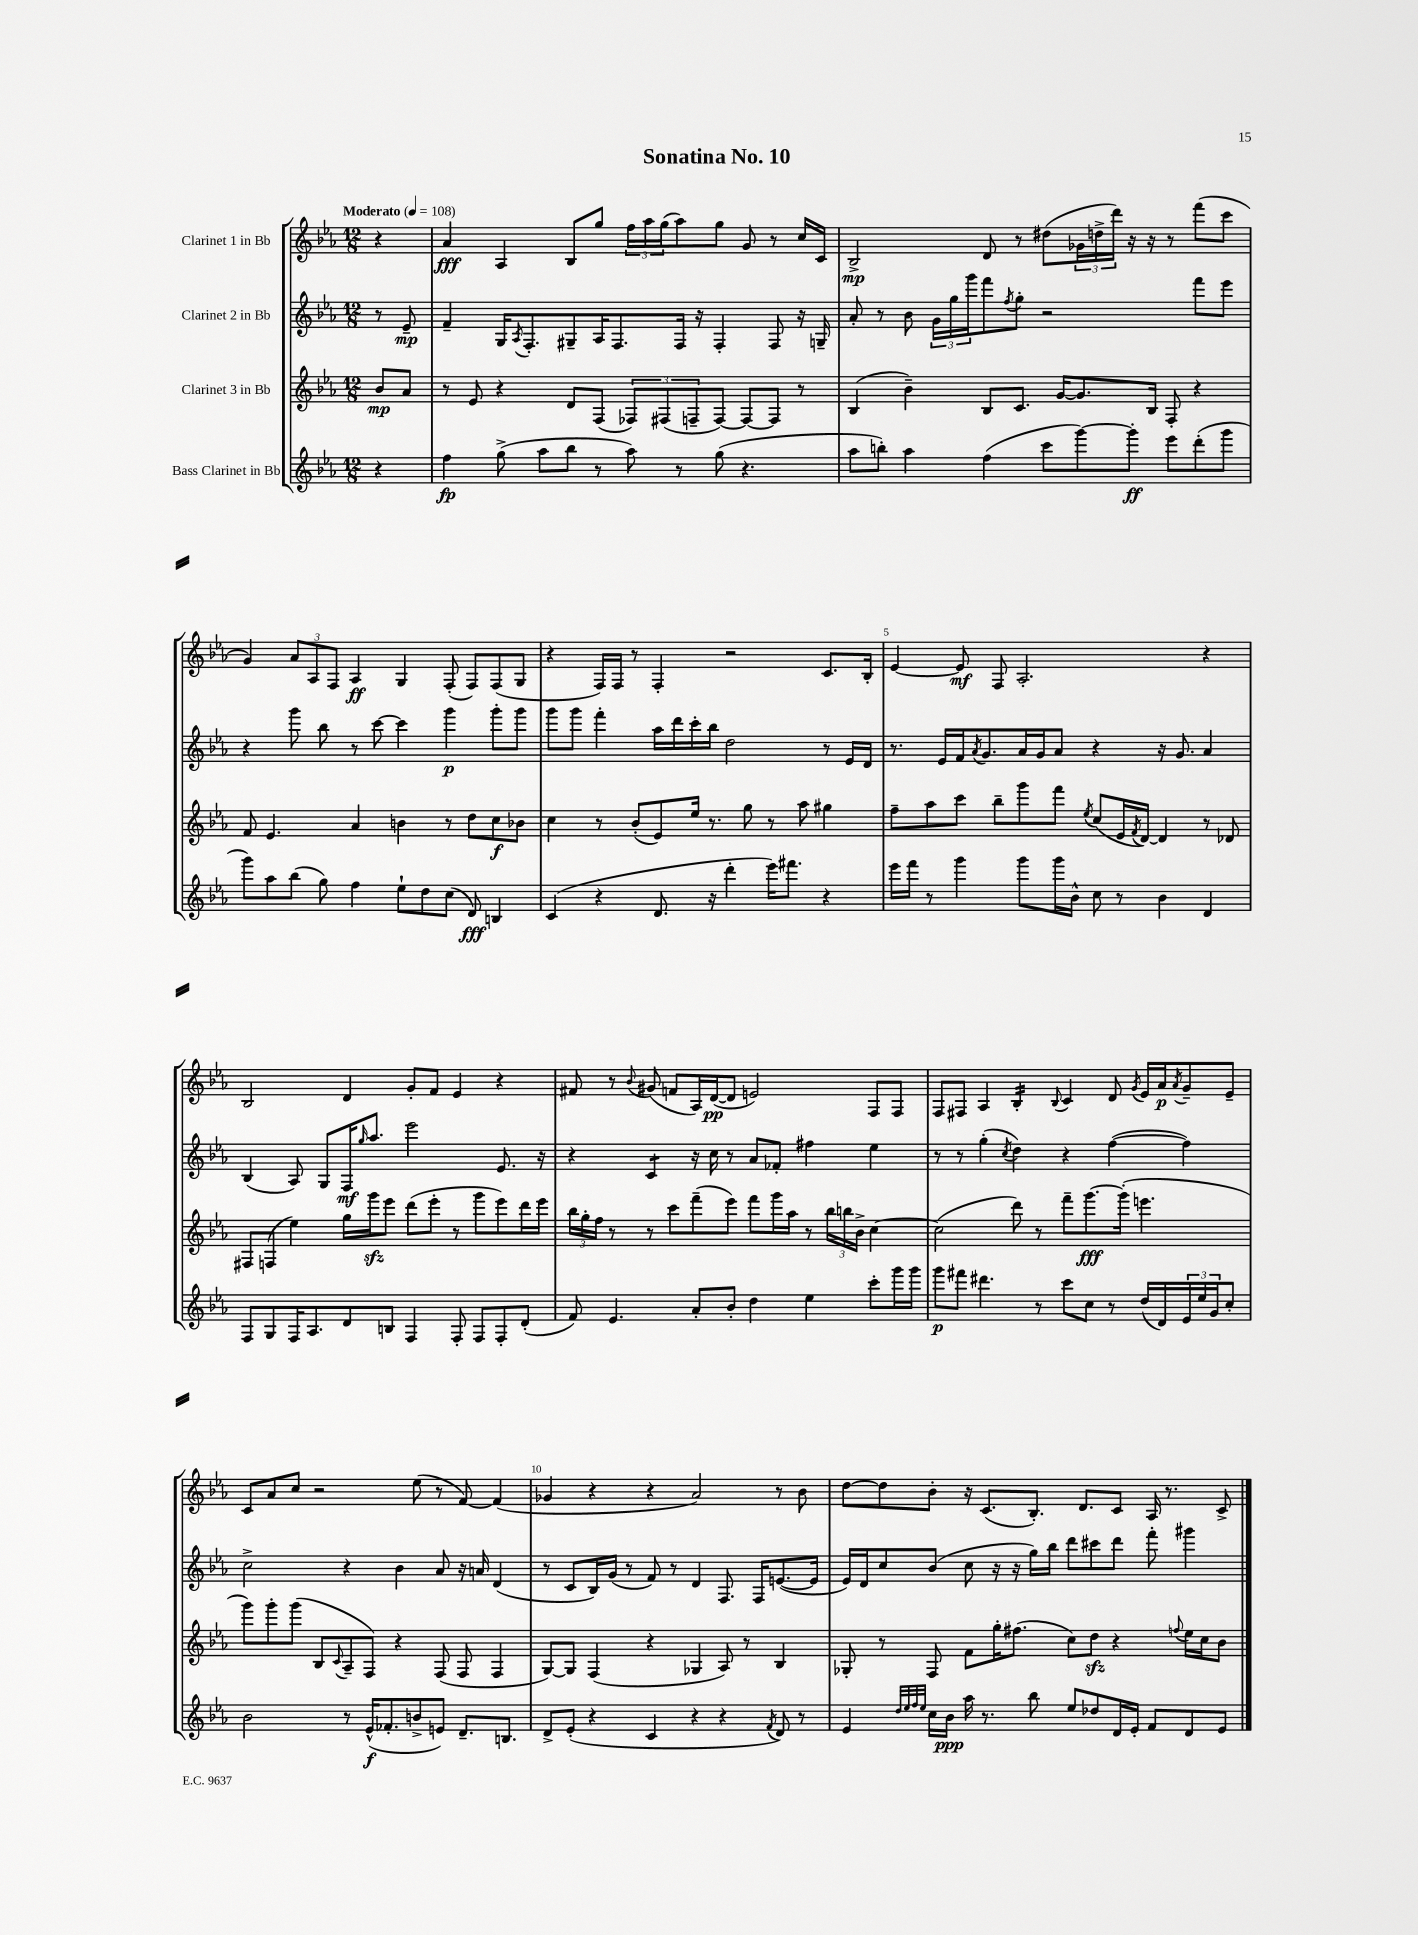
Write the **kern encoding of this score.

**kern	**kern	**kern	**kern
*staff4	*staff3	*staff2	*staff1
*clefG2	*clefG2	*clefG2	*clefG2
*k[b-e-a-]	*k[b-e-a-]	*k[b-e-a-]	*k[b-e-a-]
*M12/8	*M12/8	*M12/8	*M12/8
*MM108	*MM108	*MM108	*MM108
4r	8b-/L	8r	4r
.	8a-/J	8e-~/	.
=	=	=	=
4ff\	8r	4f~/	4a-/
.	8e-/	.	.
(8gg^\	4r	16G/LK	4A-/
.	.	8qA-/	.
.	.	8.F'/	.
8aa-\L	.	.	.
8bb-\J	8d/L	8G#~/	8B-/L
8r	(8F/J	16A-/K	8gg/J
.	.	8.F/	.
8aa-\)	12F-/L)	.	24ff\LL
.	.	.	24aa-\
.	(12F#/	.	(24gg\J
8r	.	16F/Jk	8aa-\)
.	12F~/	.	.
.	.	16r	.
(8gg\	[8F/J)	4F'/	8gg\J
4.r	8F/_L	.	8g/
.	8F/]J	8F/	8r
.	8r	16r	16cc/LL
.	.	16G~/	16c/JJ
=	=	=	=
8aa-\L	(4B-/	8a-'/	2B-^/
8bb'\J)	.	8r	.
4aa-\	4b-~\)	8b-\	.
.	.	24g\LL	.
.	.	24gg\	.
.	.	24ggg\J	.
(4ff\	8B-/L	8fff\	8d/
.	.	8qff/	.
.	8.c/J	8gg'\J	8r
8ccc\L	.	2r	(8dd#\L
.	[16g/LK	.	.
[8ggg\)	8.g/]	.	24g-\L
.	.	.	24dd^\
.	.	.	24ddd\JJ)
8ggg'\]J	.	.	16r
.	16B-/Jk	.	16r
8eee-\L	8F'/	.	8r
(8ddd'\	4r	8fff\L	(8fff\L
8ggg\J	.	8eee-\J	8ccc\J
=	=	=	=
8ggg\L)	8f/	4r	4g/)
8aa-\	4.e-/	.	.
(8bb-\J	.	8ggg\	12a-/L
.	.	.	12A-/
8gg\)	.	8bb-\	.
.	.	.	12F/J
4ff\	4a-/	8r	4A-/
.	.	[8ccc\	.
8ee-`\L	4b\	4ccc\]	4G/
8dd\	.	.	.
(8cc\J	8r	4ggg\	(8F'/
8d/)	8dd\L	.	8F/L)
4B/	8cc\	8ggg'\L	(8F/
.	8b-\J	8ggg\J	8G/J
=	=	=	=
(4c/	4cc\	8ggg\L	4r
.	.	8ggg\J	.
4r	8r	4fff'\	16F/LL)
.	.	.	16F/JJ
.	(8b-'/L	.	8r
8.d/	8e-/)	16aa-\LL	4F'/
.	.	16ddd\	.
.	16ee-/Jk	16ccc'\	.
16r	8.r	16bb-\JJ	.
4ddd'\	.	2dd\	2r
.	8gg\	.	.
16eee-\LK)	8r	.	.
8.fff#\J	.	.	.
.	8aa-\	.	.
4r	4gg#\	8r	8.c/L
.	.	16e-/LL	.
.	.	16d/JJ	16B-'/Jk
=	=	=	=
16eee-\LL	8ff~\L	8.r	[4e-/
16fff\JJ	.	.	.
8r	8aa-\	.	.
.	.	16e-/LL	.
4ggg\	8ccc\J	16f/J	8e-/]
.	.	8qa-/	.
.	.	8.g/	.
.	8bb-~\L	.	8F/
8ggg\L	8ggg\	16a-/L	2.A-'/
.	.	16g/J	.
16ggg\L	8fff\J	8a-/J	.
16b-^^\JJ	.	.	.
.	8qee-/	.	.
8cc\	(8cc/L	4r	.
8r	16e-/L	.	.
.	8qf/	.	.
.	[16d/JJ)	.	.
4b-\	4d/]	16r	.
.	.	8.g/	.
4d/	8r	4a-/	4r
.	8d-/	.	.
=	=	=	=
8F/L	8F#/L	(4B-/	2B-/
8G/	(8F/J	.	.
16F/K	4ee-\)	8A-/)	.
8.A-/	.	.	.
.	.	8G/L	.
8d/	16gg\LL	16F/K	4d/
.	.	16qqgg/	.
.	16ggg\J	8.aa-/J	.
8B/J	8eee-\J	.	.
4F/	(8ddd\L	2eee-\	8g'/L
.	8eee-'\J	.	8f/J
8F'/	8r	.	4e-/
8F/L	8ggg\L	.	.
8F'/	8eee-\)	8.e-/	4r
(8d'/J	16ddd\L	.	.
.	16eee-\JJ	16r	.
=	=	=	=
8f/)	24bb-\LL	4r	8f#/
.	24gg'\	.	.
.	24ff\JJ	.	.
4.e-/	8r	.	8r
.	.	.	8qqb-/
.	8r	4c/	(8g#/
.	8ccc\L	.	8f/L
8a-'/L	(8fff~\	16r	16A-/L)
.	.	16cc\	([16d/J
8b-'/J	8eee-\J)	8r	8d/]J
4dd\	8fff\L	8a-/L	2e/)
.	16ggg\L	8f-'/J	.
.	16aa-\JJ	.	.
4ee-\	8r	4ff#\	.
.	24bb-\LL	.	.
.	24bb\	.	.
.	24b-^\JJ	.	.
8ccc'\L	[4cc\	4ee-\	8F/L
16ggg\L	.	.	8F/J
16ggg\JJ	.	.	.
=	=	=	=
8ggg\L	(2cc\]	8r	8F/L
8fff#\J	.	8r	8F#/J
4.ddd#\	.	(4gg'\	4A-/
.	.	8qcc/	.
.	8ddd\)	4dd\)	4B-'/
8r	8r	.	.
.	.	.	8qqB-/
8ccc\L	8fff~\L	4r	4c/
8cc\J	[8.ggg\	.	.
8r	.	([4ff\	8d/
.	(16ggg'\]Jk	.	.
.	.	.	8qg/
(16dd/LL	4.eee\	.	16e-/LL
16d/)	.	.	16a-/J
.	.	.	8qa-/
24e-/	.	4ff\])	8g~/
24ee-/	.	.	.
24g/J	.	.	.
8cc'/J	.	.	8e-~/J
=	=	=	=
2b-\	8ggg\L)	2cc^\	8c/L
.	8ggg'\	.	8a-/
.	(8ggg\J	.	8cc/J
.	8B-/L	.	2r
.	8qqc/	.	.
8r	8A-~/	4r	.
(16e-^^/LK	8F/J)	.	.
8.f-'/	.	.	.
.	4r	4b-\	.
8b^/	.	.	(8ee-\
8e/J)	(8F/	8a-/	8r
8.d~/L	8F/	16r	[8f/)
.	.	16a/	.
.	4F/	(4d/	(4f/]
8.B/J	.	.	.
=	=	=	=
8d^/L	[8G/L)	8r	4g-/
(8e-'/J	8G/]J	8c/L	.
4r	(4F/	16B-/L)	4r
.	.	(16g/JJ	.
.	.	8r	.
4c/	4r	8f/)	4r
.	.	8r	.
4r	4G-/	4d/	2a-/)
4r	8A-/)	8.F/	.
.	8r	.	.
.	.	16F/LK	.
8qf/	.	.	.
8d/)	4B-/	([8.e/	8r
8r	.	.	8b-\
.	.	16e/]Jk	.
=	=	=	=
4e-/	8G-'/	16e-/LL)	[8dd\L
.	.	16d/J	.
.	8r	8cc/	8dd\]
32qqdd/LLL	.	.	.
32qqee-/	.	.	.
32qqff/	.	.	.
32qqee-/JJJ	.	.	.
16cc\LL	8F/	(8b-/J	8b-'\J
16b-\JJ	.	.	.
16aa-\	8f\L	8cc\	16r
8.r	.	.	(8.c/L
.	16gg'\K	16r	.
.	(8.ff#\J	16r	.
8bb-\	.	16gg\LL)	8.B-'/J)
.	.	16bb-\JJ	.
8ee-/L	8cc\L)	8ddd\L	.
.	.	.	8.d/L
8dd-/	8dd\J	8ccc#\	.
16d/L	4r	8ddd\J	8c/J
16e-'/JJ	.	.	.
8f/L	.	8fff'\	16A-/
.	.	.	8.r
.	8qqff/	.	.
8d/	16ee-\LL	4ggg#\	.
.	16cc\J	.	.
8e-/J	8b-\J	.	8c^/
==	==	==	==
*-	*-	*-	*-
